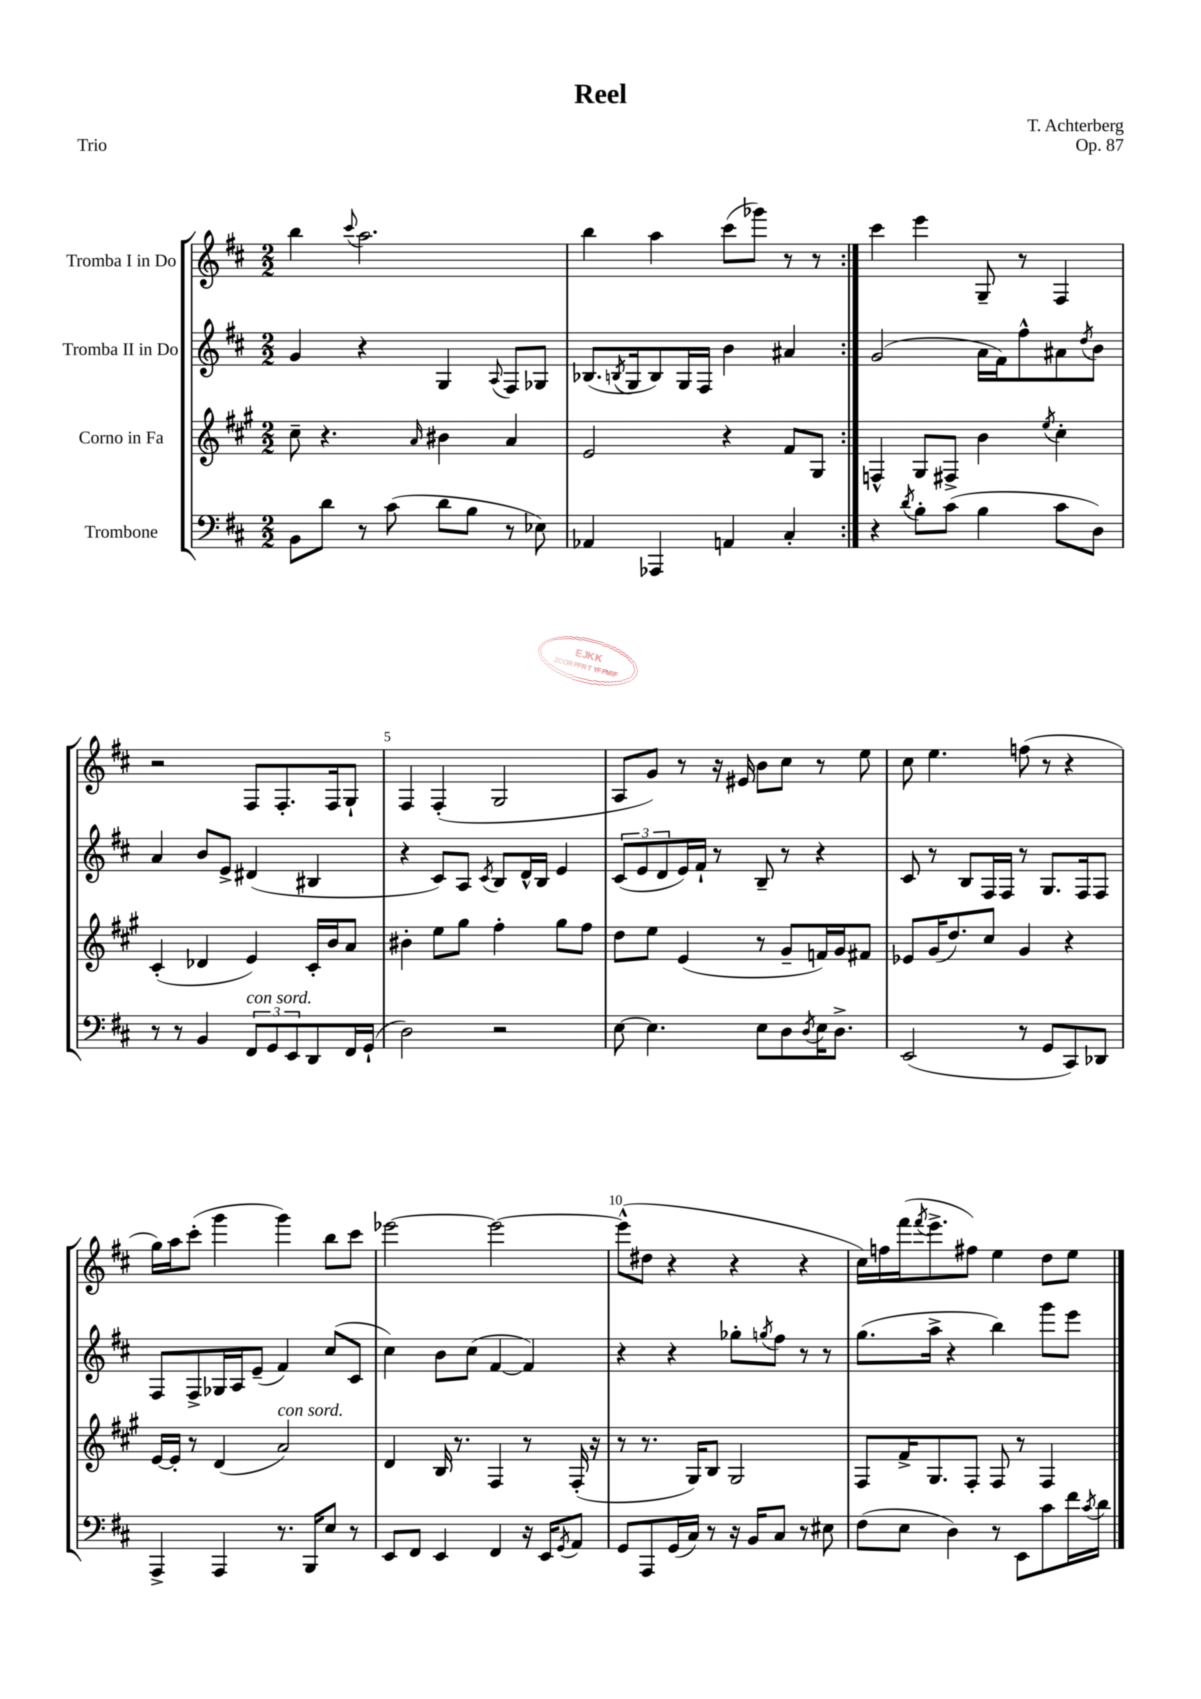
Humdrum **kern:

**kern	**kern	**kern	**kern
*staff4	*staff3	*staff2	*staff1
*clefF4	*clefG2	*clefG2	*clefG2
*k[f#c#]	*k[f#c#g#]	*k[f#c#]	*k[f#c#]
*M2/2	*M2/2	*M2/2	*M2/2
8BB	8cc#~	4g	4bb
8d	4.r	.	.
.	.	.	8qqccc#
8r	.	4r	2.aa
(8c#	.	.	.
.	16qqa	.	.
8d	4b#	4G	.
8B	.	.	.
.	.	8qqA	.
8r	4a	8F#	.
8E-)	.	8G-	.
=	=	=	=
4AA-	2e	(8.B-	4bb
.	.	8qB	.
.	.	16G	.
4AAA-	.	8B)	4aa
.	.	16G	.
.	.	16F#	.
4AA	4r	4b	(8ccc#
.	.	.	8ggg-)
4C#'	8f#	4a#	8r
.	8G#	.	8r
=:|!	=:|!	=:|!	=:|!
4r	4F^^	(2g	4ccc#
8qd	.	.	.
8B'	8G#	.	4eee
(8c#	8F#^	.	.
4B	4b	16a	8G~
.	.	16f#)	.
.	.	8ff#^^	8r
.	8qee	.	.
8c#	4cc#'	8a#	4F#
.	.	8qdd	.
8D)	.	8b	.
=	=	=	=
8r	(4c#'	4a	2r
8r	.	.	.
4BB	4d-	8b	.
.	.	8e^	.
12FF#	4e)	(4d#	8F#
12GG	.	.	.
.	.	.	8.F#'
12EE	.	.	.
8DD	16c#'	4B#	.
.	16b	.	16F#
16FF#	8a	.	8G`
(16GG`	.	.	.
=	=	=	=
2D)	4b#'	4r	4F#
.	8ee	8c#)	(4F#'
.	8gg#	8A	.
.	.	8qc#	.
2r	4ff#'	8B	2G
.	.	16d^^	.
.	.	16B	.
.	8gg#	4e	.
.	8ff#	.	.
=	=	=	=
[8E	8dd	(12c#	8A
.	.	12e	.
4.E]	8ee	.	8g)
.	.	12d	.
.	(4e	16e)	8r
.	.	16f#`	.
.	.	8r	16r
.	.	.	16e#
8E	8r	8B~	8b
8D	8g#~	8r	8cc#
8qD	.	.	.
16E	16f)	4r	8r
8.D^	16g#	.	.
.	8f#	.	8ee
=	=	=	=
(2EE	8e-	8c#	8cc#
.	(16g#	8r	4.ee
.	8.dd)	.	.
.	.	8B	.
.	8cc#	16F#	.
.	.	16F#	.
8r	4g#	8r	(8ff
8GG	.	8.G	8r
8CC#)	4r	.	4r
.	.	16F#	.
8DD-	.	8F#	.
=	=	=	=
4AAA^	[16e	8F#	16gg)
.	16e']	.	16aa
.	8r	8F#^	(8ccc#'
4AAA	(4d	16G-	4ggg
.	.	16A	.
.	.	(8e~	.
8.r	2a)	4f#)	4ggg)
16BBB	.	.	.
8E	.	(8cc#	8bb
8r	.	8c#	8ccc#
=	=	=	=
8EE	4d	4cc#)	[2eee-
8FF#	.	.	.
4EE	16B	8b	.
.	8.r	.	.
.	.	(8cc#	.
4FF#	4F#	[4f#	2eee-_
16r	8r	4f#])	.
16EE	.	.	.
8qGG	.	.	.
8AA	(16F#'	.	.
.	16r	.	.
=	=	=	=
8GG	8r	4r	(8eee-^^]
8AAA	8.r	.	8dd#
(16GG	.	4r	4r
16C#)	16G#)	.	.
8r	8B	.	.
16r	2G#	8gg-'	4r
16BB	.	.	.
.	.	8qgg	.
8C#	.	8ff#	.
8r	.	8r	4r
8E#	.	8r	.
=	=	=	=
(8F#	8F#	(8.gg	16cc#)
.	.	.	16ff
8E	16f#^	.	(16fff#
.	.	.	8qfff#
.	8.G#	16aa^	8.eee^
4D)	.	4r	.
.	8F#'	.	8ff#)
8r	8F#	4bb)	4ee
8EE	8r	.	.
8c#	4F#	8ggg	8dd
16f#	.	8eee	8ee
8qc#	.	.	.
16d	.	.	.
==	==	==	==
*-	*-	*-	*-
